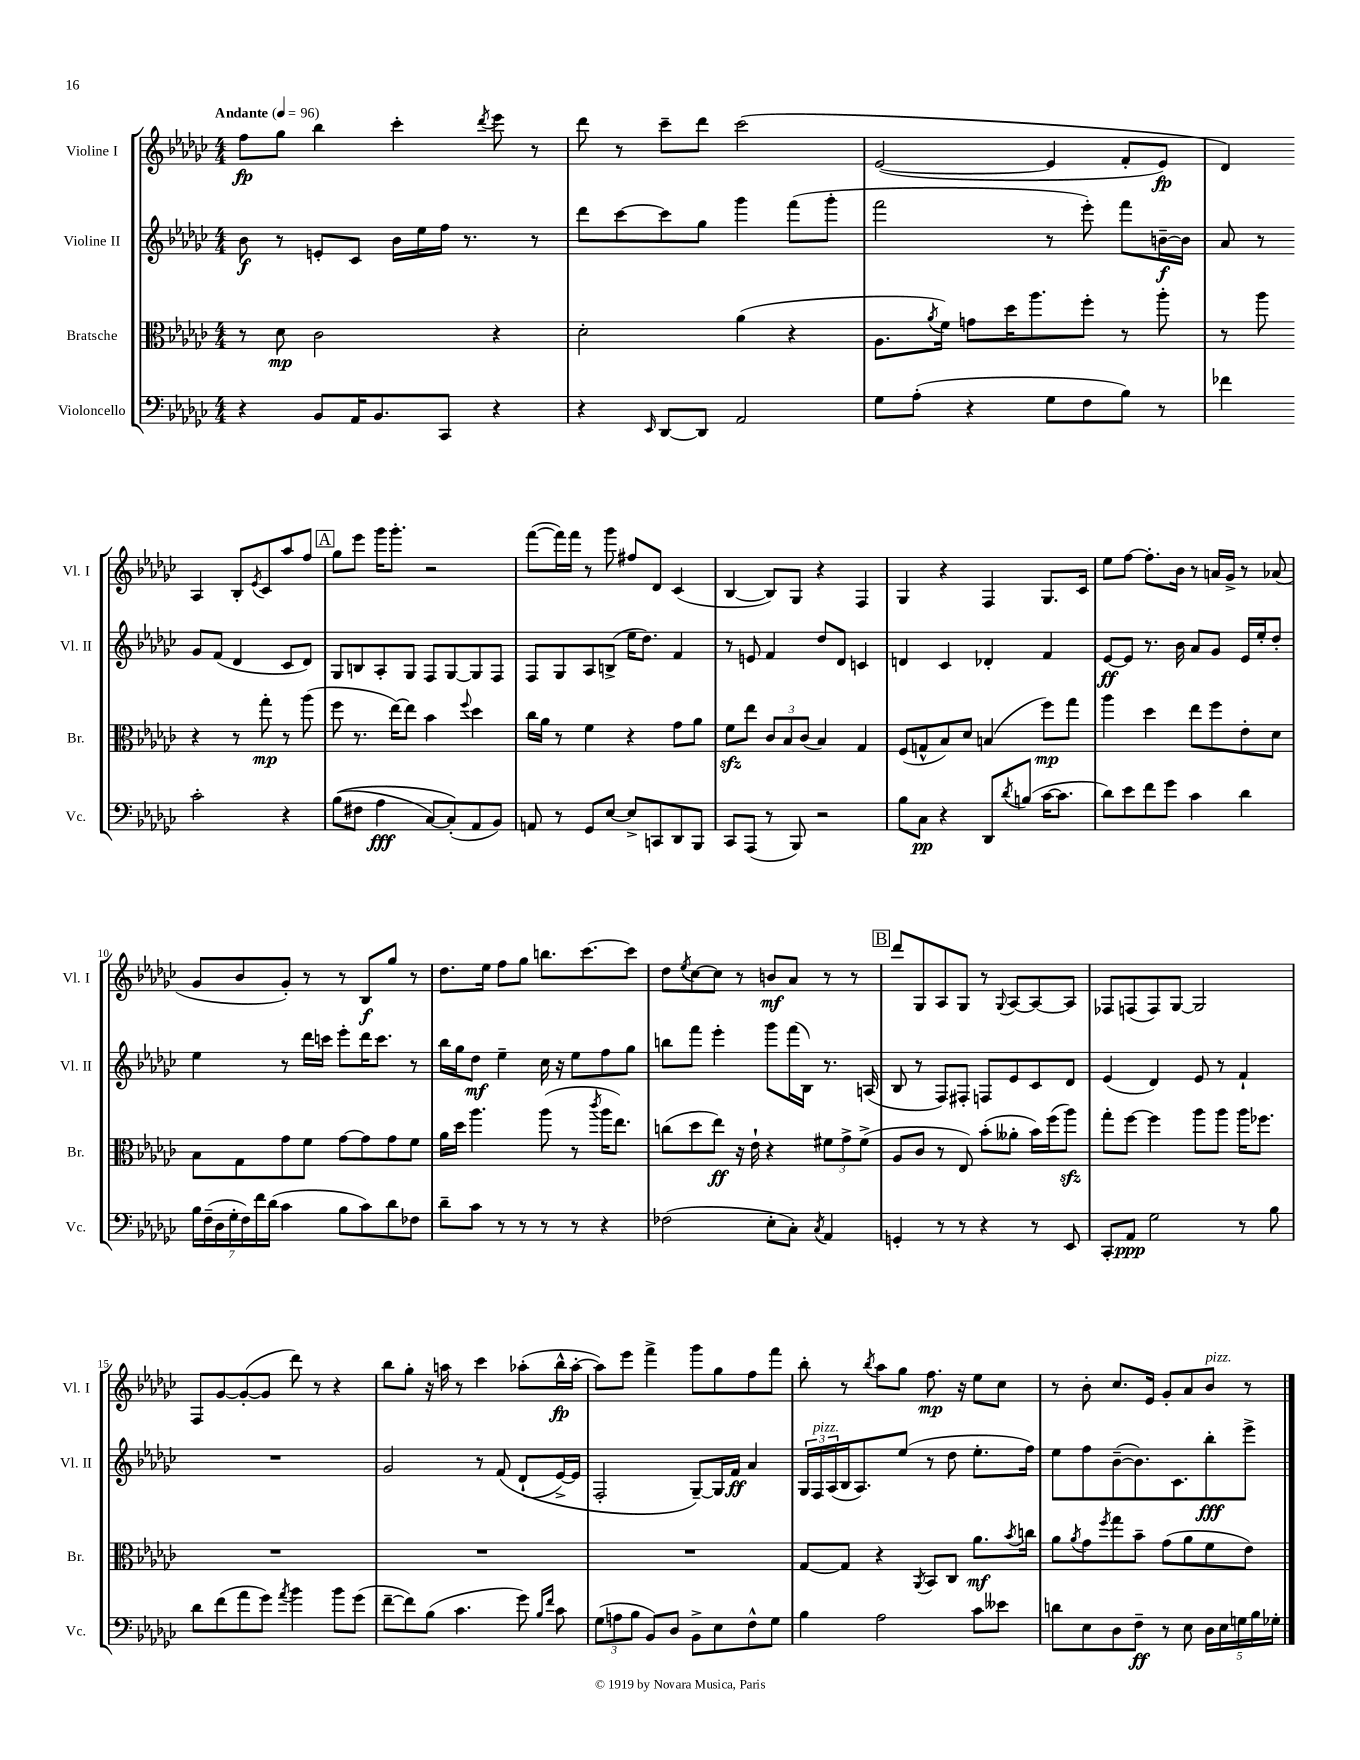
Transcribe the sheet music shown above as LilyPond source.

<<
\new StaffGroup <<
\new Staff = "s0" \with { instrumentName = "Violine I" shortInstrumentName = "Vl. I" } {
    \clef treble \key ges \major \numericTimeSignature \time 4/4 \tempo "Andante" 4 = 96
    f''8\fp ges''8 bes''4 ces'''4-. \acciaccatura { des'''8 } ees'''8 r8 |
    des'''8 r8 ces'''8-- des'''8 ces'''2\( |
    ees'2~( ees'4 f'8-. ees'8\fp) |
    des'4\) aes4 bes8-. \acciaccatura { ees'8 } ces'8 aes''8 f''8 |
    \mark \markup { \box "A" } ges''8 ees'''8 ges'''16 ges'''8.-. r2 |
    f'''8~( f'''16) f'''16 r8 ges'''8 fis''8 des'8 ces'4( |
    bes4~ bes8) ges8 r4 f4 |
    ges4 r4 f4 ges8. ces'16 |
    ees''8 f''8~ f''8.-. bes'16 r8 a'16 ges'16-> r8 aes'8( |
    ges'8 bes'8 ges'8-.) r8 r8 bes8\f ges''8 r8 |
    des''8. ees''16 f''8 ges''8 b''8. ces'''8.~ ces'''8 |
    des''8 \acciaccatura { ees''8 } ces''8~ ces''8 r8 b'8\mf aes'8 r8 r8 |
    \mark \markup { \box "B" } des'''8 ges8 aes8 ges8 r8 \appoggiatura { ges8 } aes8~ aes8~ aes8 |
    fes8 f8( f8) ges8~ ges2 |
    f8 ges'8~ ges'8~-.( ges'8 des'''8) r8 r4 |
    bes''8 ges''8-. r16 a''16 r8 ces'''4 aes''8-.( bes''16-^\fp aes''16~-. |
    aes''8) ees'''8 f'''4-> ges'''8 ges''8 f''8 f'''8 |
    bes''8-. r8 \acciaccatura { bes''8 } aes''8 ges''8 f''8.\mp r16 ees''8 ces''8 |
    r8 bes'8-. ces''8. ees'16 ges'8-. aes'8 bes'8^\markup { \italic "pizz." } r8 \bar "|." |
}
\new Staff = "s1" \with { instrumentName = "Violine II" shortInstrumentName = "Vl. II" } {
    \clef treble \key ges \major \numericTimeSignature \time 4/4
    bes'8\f r8 e'8-. ces'8 bes'16 ees''16 f''16 r8. r8 |
    des'''8 ces'''8~ ces'''8 ges''8 ges'''4 f'''8( ges'''8-. |
    f'''2 r8 ees'''8-.) f'''8 b'16~--\f b'16 |
    aes'8 r8 ges'8 f'8( des'4 ces'8 des'8) |
    \mark \markup { \box "A" } ges8 b8 aes8-. ges8 f8 ges8~ ges8 f8 |
    f8 ges8 aes8 b8->( ees''16 des''8.) f'4 |
    r8 e'8 f'4 des''8 des'8 c'4 |
    d'4 ces'4 des'4-. f'4 |
    ees'8~\ff ees'8 r8. bes'16 aes'8 ges'8 ees'16 ees''16-. des''8-. |
    ees''4 r8 des'''16 c'''16 ees'''8-. des'''16 c'''8. r8 |
    bes''16 ges''16 des''8\mf ees''4-- ces''16 r16 ees''8 f''8 ges''8 |
    b''8 f'''8 ees'''4-. ges'''8 f'''16( bes16) r8. a16( |
    \mark \markup { \box "B" } bes8 r8 f8) fis8-. f8 ees'8 ces'8 des'8 |
    ees'4( des'4) ees'8 r8 f'4-! |
    R1 |
    ges'2 r8 f'8\( des'8-!( ees'16~->) ees'16 |
    f2-. ges8~--\) ges16 f'16\ff aes'4 |
    \tuplet 3/2 { ges16 f16^\markup { \italic "pizz." } aes16( } bes16 aes8.) ees''8( r8 des''8 ees''8.-. f''16) |
    ees''8 f''8 bes'8~--( bes'8.) ces'8. bes''8-.\fff ees'''8-> \bar "|." |
}
\new Staff = "s2" \with { instrumentName = "Bratsche" shortInstrumentName = "Br." } {
    \clef alto \key ges \major \numericTimeSignature \time 4/4
    r8 des'8\mp ces'2 r4 |
    des'2-. aes'4( r4 |
    aes8. \acciaccatura { aes'8 } f'16) g'8 des''16 aes''8. f''8-. r8 aes''8-. |
    r8 aes''8 r4 r8 ges''8-.\mp r8 aes''8( |
    \mark \markup { \box "A" } f''8 r8. ees''16~) ees''8 bes'4 \appoggiatura { f''8 } des''4 |
    ces''16 aes'16 r8 f'4 r4 ges'8 aes'8 |
    f'8\sfz ees''8 \tuplet 3/2 { ces'8 bes8 ces'8( } bes4) ges4 |
    f8( g8-^ bes8) des'8 b4( f''8\mp) ges''8 |
    aes''4 des''4 ees''8 f''8 ees'8-. des'8 |
    bes8 ges8 ges'8 f'8 ges'8~ ges'8 ges'8 f'8 |
    aes'16 des''16 aes''4. aes''8( r8 \acciaccatura { ces'''8 } aes''16 ees''8.) |
    c''8( des''8 ees''8\ff) r16 ees'16-! r4 \tuplet 3/2 { fis'8 ges'8-> fis'8->( } |
    \mark \markup { \box "B" } aes8 ces'8 r8 ees8) bes'8-.( aeses'8-. bes'16) f''16( aes''8\sfz) |
    ges''8-. f''8~ f''4 aes''8 aes''8 aes''16 fes''8. |
    R1 |
    R1 |
    R1 |
    ges8~ ges8 r4 \acciaccatura { aes,8 } bes,8 ces8 aes'8.\mf \acciaccatura { bes'8 } c''16 |
    aes'8 \acciaccatura { aes'8 } ges'8 \acciaccatura { f''8 } ges''8 bes'8-- ges'8( aes'8 f'8 ees'8) \bar "|." |
}
\new Staff = "s3" \with { instrumentName = "Violoncello" shortInstrumentName = "Vc." } {
    \clef bass \key ges \major \numericTimeSignature \time 4/4
    r4 bes,8 aes,16 bes,8. ces,8 r4 |
    r4 \grace { ees,16 } des,8~ des,8 aes,2 |
    ges8 aes8-.( r4 ges8 f8 bes8) r8 |
    fes'4 ces'2-. r4 |
    \mark \markup { \box "A" } bes8(\( fis8 aes4\fff ces8~) ces8-.(\) aes,8 bes,8) |
    a,8 r8 ges,8 ees8~ ees8-> c,8 des,8 bes,,8 |
    ces,8 aes,,8( r8 bes,,8) r2 |
    bes8 ces8\pp r4 des,8 \acciaccatura { des'8 } b8( ces'16~ ces'8. |
    des'8) ees'8 f'8 ges'8 ces'4 des'4 |
    \tuplet 7/4 { bes16 f16--( des16 ges16-. f16) f'16 des'16( } ces'4 bes8 ces'8) des'8 fes8 |
    des'8-- ces'8 r8 r8 r8 r8 r4 |
    fes2( ees8-. ces8-.) \acciaccatura { ces8 } aes,4 |
    \mark \markup { \box "B" } g,4-. r8 r8 r4 r8 ees,8 |
    ces,8-. aes,8\ppp ges2 r8 bes8 |
    des'8 f'8( aes'8 ges'8) \acciaccatura { aes'8 } bes'4 bes'8 ges'8( |
    f'8~-- f'8) bes8( ces'4. ges'8) \grace { bes16 f'16 } ces'8 |
    \tuplet 3/2 { ges8( a8 bes8 } bes,8) des8 bes,8-> ees8 f8-^ ges8 |
    bes4 aes2 ces'8 eeses'8 |
    d'8 ees8 des8 f8--\ff r8 ees8 \tuplet 5/4 { des16 ees16 g16 bes16 ges16-. } \bar "|." |
}
>>
>>
